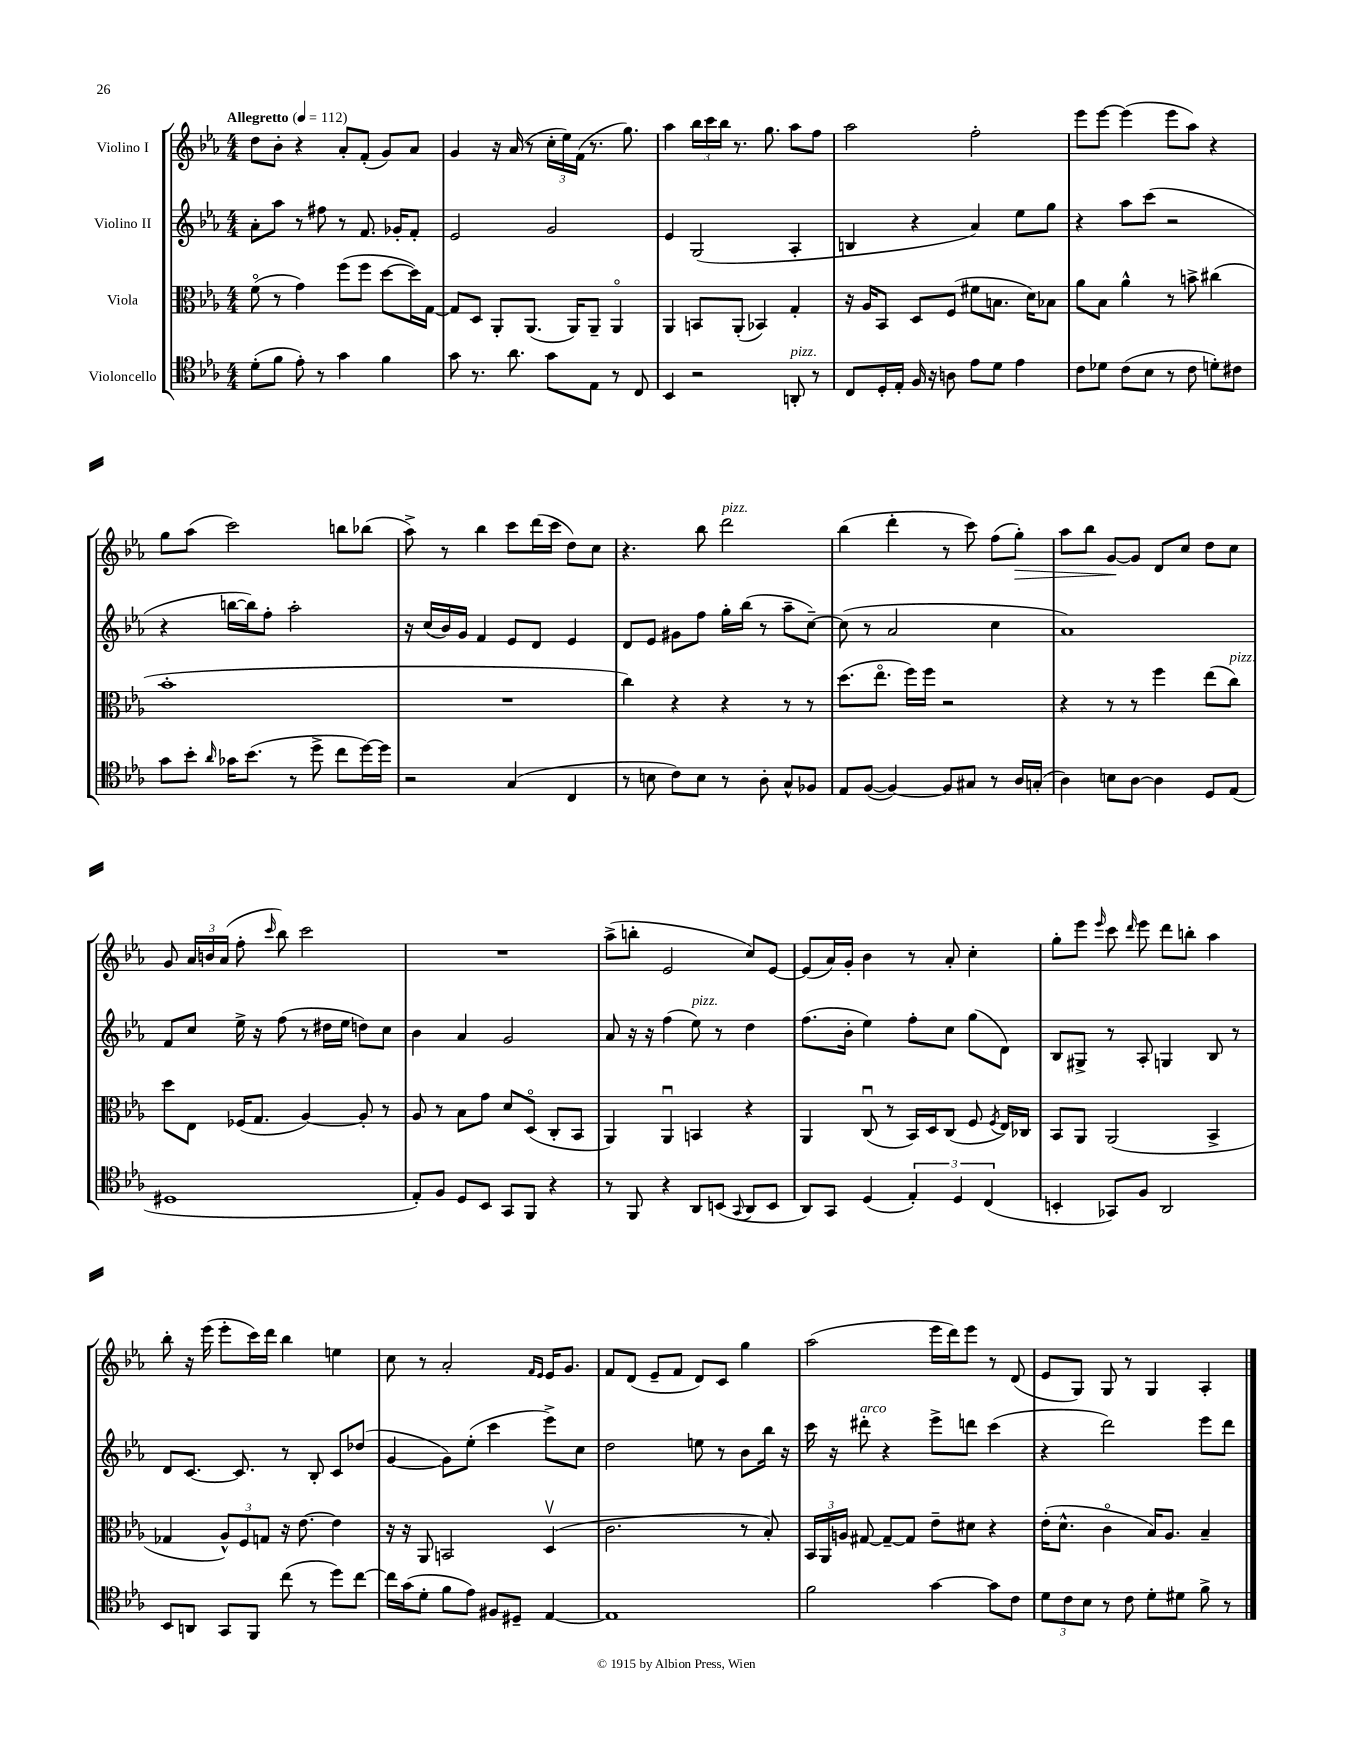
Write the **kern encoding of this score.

**kern	**kern	**kern	**kern
*staff4	*staff3	*staff2	*staff1
*clefC4	*clefC3	*clefG2	*clefG2
*k[b-e-a-]	*k[b-e-a-]	*k[b-e-a-]	*k[b-e-a-]
*M4/4	*M4/4	*M4/4	*M4/4
*MM112	*MM112	*MM112	*MM112
(8d'	(8fo	8a-'	8dd
8f	8r	8aa-	8b-'
8e-')	4g)	8r	4r
8r	.	8ff#	.
4g	(8ff	8r	8a-'
.	8ff	8.f	(8f'
4f	[8dd	.	8g)
.	.	16g-'	.
.	16dd])	8f'	8a-
.	[16G	.	.
=	=	=	=
8g	8G]	2e-	4g
8.r	8D	.	.
.	8AA-'	.	16r
8.a-	.	.	(16a-
.	(8.AA-	.	8r
8g	.	2g	24cc'
.	.	.	24ee-)
.	16AA-)	.	.
.	.	.	(24f
8E-	8AA-~	.	8.r
8r	4AA-o	.	.
.	.	.	8.gg)
8C	.	.	.
=	=	=	=
4BB-	4AA-	4e-	4aa-
2r	8BB	(2G	24bb-
.	.	.	24ccc
.	.	.	24bb-
.	(8AA-'	.	8.r
.	4BB-)	.	.
.	.	.	8.gg
8AA'	4G'	4A-'	8aa-
8r	.	.	8ff
=	=	=	=
8C	16r	4B	2aa-
.	16A-	.	.
16D'	8BB-	.	.
16E-'	.	.	.
16F	8D	4r	.
16r	.	.	.
8A	(8F	.	.
8e-	8f#	4a-)	2ff'
8d	8.B	.	.
4e-	.	8ee-	.
.	16d)	.	.
.	8B-	8gg	.
=	=	=	=
8c	8a-	4r	8eee-
8d-	8B-	.	[8eee-
(8c	4a-^^	8aa-	(4eee-]
8B-	.	(8ccc	.
8r	8r	2r	8eee-
8c	8b^	.	8aa-)
8d')	(4cc#	.	4r
8c#	.	.	.
=	=	=	=
8g	1b-'	4r	8gg
8b-'	.	.	(8aa-
16qqa-	.	.	.
16g-	.	[16bb	2ccc)
(8.b-	.	16bb])	.
.	.	8ff'	.
8r	.	2aa-'	.
8dd^	.	.	.
8cc	.	.	8bb
[16dd)	.	.	(8bb-
16dd]	.	.	.
=	=	=	=
2r	1r	16r	8aa-^)
.	.	(16cc	.
.	.	16b-)	8r
.	.	16g	.
.	.	4f	4bb-
(4G	.	8e-	8ccc
.	.	8d	(16ddd
.	.	.	16ccc
4C	.	4e-	8dd)
.	.	.	8cc
=	=	=	=
8r	4cc)	8d	4.r
8B	.	8e-	.
8c)	4r	8g#	.
8B	.	8ff	8bb-
8r	4r	16gg'	2ddd
.	.	(16bb-	.
8A-'	.	8r	.
8G^^	8r	8aa-~	.
8F-	8r	[8cc~)	.
=	=	=	=
8E-	(8.dd	(8cc]	(4bb-
([8F	.	8r	.
.	8.ee-o	.	.
4F_)	.	2a-	4ddd'
.	16ff)	.	.
.	16ff	.	.
8F]	2r	.	8r
8G#	.	.	8ccc)
8r	.	4cc	(8ff
16A-	.	.	8gg')
(16G'	.	.	.
=	=	=	=
4A-)	4r	1a-)	8aa-
.	.	.	8bb-
8B	8r	.	[8g
[8A-	8r	.	8g]
4A-]	4ff	.	8d
.	.	.	8cc
8D	(8ee-	.	8dd
(8E-	8cc)	.	8cc
=	=	=	=
1D#	8dd	8f	8g
.	8E-	8cc	24a-
.	.	.	24b
.	.	.	(24a-
.	(16F-	16ee-^	8ff'
.	8.G	16r	.
.	.	.	16qqccc
.	.	(8ff	8bb-)
.	[4A-)	8r	2ccc
.	.	16dd#	.
.	.	16ee-	.
.	8A-']	8dd)	.
.	8r	8cc	.
=	=	=	=
8E-')	8A-	4b-	1r
8F	8r	.	.
8D	8B-	4a-	.
8BB-	8g	.	.
8GG	8d	2g	.
8FF	(8Do	.	.
4r	8C'	.	.
.	8BB-	.	.
=	=	=	=
8r	4AA-)	8a-	(8aa-^
8FF	.	16r	8bb'
.	.	16r	.
4r	4AA-u	(4ff	2e-
8AA-	4BB	8ee-)	.
(8BB	.	8r	.
8qqGG	.	.	.
8AA-	4r	4dd	8cc)
8BB	.	.	[8e-
=	=	=	=
8AA-)	4AA-	(8.ff	(8e-]
8GG	.	.	16a-)
.	.	16b-'	16g'
(4D	(8Cu	4ee-)	4b-
.	8r	.	.
6E-')	16BB-)	8ff'	8r
.	16D	.	.
.	(8C	8cc	8a-'
6D	.	.	.
.	8F	(8gg	4cc'
(6C	.	.	.
.	8qF	.	.
.	16E-)	8d)	.
.	16C-	.	.
=	=	=	=
4BB'	8BB-	8B-	8gg'
.	8AA-	8G#^	8eee-
.	.	.	16qqeee-
8GG-)	(2AA-	8r	8ccc
.	.	.	16qqddd
8F	.	8A-'	8eee-
2AA-	.	4G	8ddd
.	.	.	8bb'
.	4BB-^	8B-	4aa-
.	.	8r	.
=	=	=	=
8BB-	4G-	8d	8bb-'
8AA	.	[8.c	16r
.	.	.	(16eee-
8GG	12A-^^)	.	8eee-'
.	.	8.c]	.
.	12F	.	.
8FF	.	.	16ccc)
.	12G	.	.
.	.	.	16ddd
(8cc	16r	8r	4bb-
.	[8.e-	.	.
8r	.	8B-'	.
8dd)	4e-]	8c	4ee
[8cc	.	(8dd-	.
=	=	=	=
16cc]	16r	[4g	8cc
(16g	16r	.	.
8d'	8AA-	.	8r
8f	2BB	8g])	2a-'
8e-)	.	(8ee-'	.
8F#	.	4ccc	.
8D#~	.	.	.
.	.	.	16qqf
.	.	.	16qqe-
[4E-	(4Dv	8eee-^)	16e-
.	.	.	8.g
.	.	8cc	.
=	=	=	=
1E-]	2.c	2dd	8f
.	.	.	(8d
.	.	.	8e-~
.	.	.	8f
.	.	8ee	8d)
.	.	8r	8c
.	8r	8b-	4gg
.	8B-')	16bb-	.
.	.	16r	.
=	=	=	=
2f	24BB-	16ccc	(2aa-
.	24AA-	.	.
.	.	16r	.
.	24A	.	.
.	[8G#	8ddd#'	.
.	8G#~_	4r	.
.	8G#]	.	.
[4g	8e-~	8eee-^	16eee-
.	.	.	16ddd)
.	8d#	8ddd	8eee-
8g]	4r	(4ccc	8r
8c	.	.	(8d
=	=	=	=
12d	(16e-'	4r	8e-
.	8.d^^	.	.
12c	.	.	.
.	.	.	8G)
12B-	.	.	.
8r	4co	2ddd)	8G
8c	.	.	8r
8d'	16B-)	.	4G
.	8.A-	.	.
8d#	.	.	.
8f^	4B-~	8eee-	4A-'
8r	.	8ddd	.
==	==	==	==
*-	*-	*-	*-
